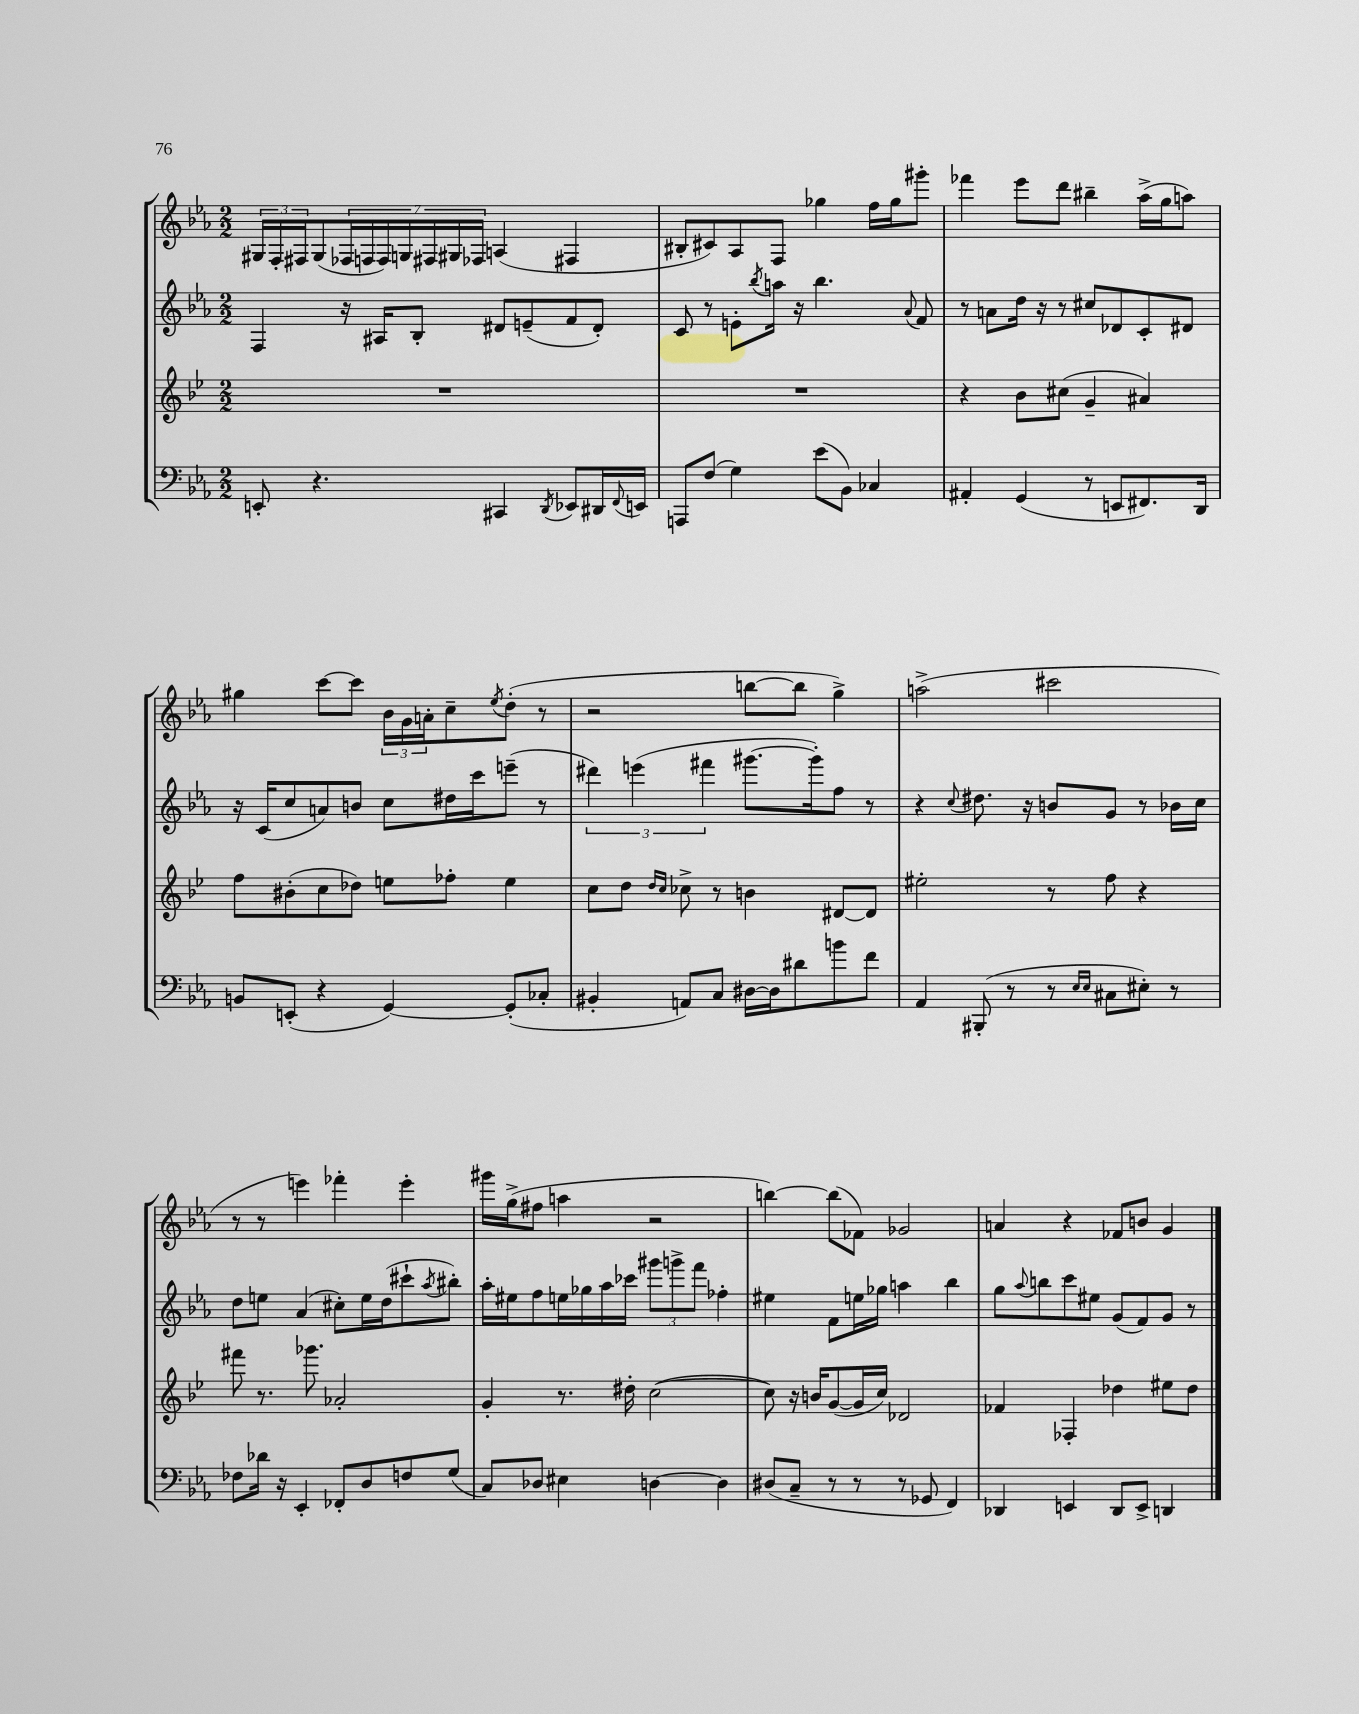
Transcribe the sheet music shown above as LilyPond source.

<<
\new StaffGroup <<
\new Staff = "s0" {
    \clef treble \key ees \major \numericTimeSignature \time 2/2
    \tuplet 3/2 { gis16 f16-. fis16 } gis8( \tuplet 7/4 { fes16 f16 f16) g16 fis16 gis16 fes16 } a4( fis4 |
    bis8-. cis'8) aes8 f8 ges''4 f''16 ges''16 gis'''8-. |
    fes'''4 ees'''8 d'''8 bis''4-- aes''16->( g''16 a''8) |
    gis''4 c'''8~ c'''8 \tuplet 3/2 { bes'16 g'16 a'16-. } c''8-- \acciaccatura { ees''8 } d''8-.( r8 |
    r2 b''8~ b''8 g''4->) |
    a''2->( cis'''2 |
    r8 r8 e'''4) fes'''4-. e'''4-. |
    gis'''16 g''16->( fis''8 a''4 r2 |
    b''4~) b''8( fes'8) ges'2 |
    a'4 r4 fes'8 b'8 g'4 \bar "|." |
}
\new Staff = "s1" {
    \clef treble \key ees \major \numericTimeSignature \time 2/2
    f4 r16 ais16 bes8-. dis'8 e'8--( f'8 dis'8-.) |
    c'8 r8 e'8-. \acciaccatura { bes''8 } a''16 r16 bes''4. \appoggiatura { aes'8 } f'8 |
    r8 a'8 d''16 r16 r8 cis''8 des'8 c'8-. dis'8 |
    r16 c'16( c''8 a'8) b'8 c''8 dis''16 c'''16 e'''8--( r8 |
    \tuplet 3/2 { dis'''4) e'''4( fis'''4 } gis'''8.~ gis'''16-.) f''8 r8 |
    r4 \appoggiatura { c''8 } dis''8. r16 b'8 g'8 r8 bes'16 c''16 |
    d''8 e''8 aes'4( cis''8-.) e''16 d''16( cis'''8-! \acciaccatura { aes''8 } bis''8-.) |
    aes''16-. eis''16 f''8 e''16 ges''16 aes''16 ces'''16 \tuplet 3/2 { gis'''8 g'''8-> f'''8 } fes''4-. |
    eis''4 f'8 e''16 ges''16 a''4 bes''4 |
    g''8 \appoggiatura { aes''8 } b''8 c'''8 eis''8 g'8( f'8) g'8 r8 \bar "|." |
}
\new Staff = "s2" {
    \clef treble \key bes \major \numericTimeSignature \time 2/2
    R1 |
    R1 |
    r4 bes'8 cis''8( g'4-- ais'4) |
    f''8 bis'8-.( c''8 des''8) e''8 fes''8-. e''4 |
    c''8 d''8 \grace { d''16 c''16 } ces''8-> r8 b'4 dis'8~ dis'8 |
    eis''2-. r8 f''8 r4 |
    fis'''8 r8. ges'''8. aes'2-. |
    g'4-. r8. dis''16-. c''2~( |
    c''8) r16 b'16 g'8~( g'16 c''16) des'2 |
    fes'4 fes4-. des''4 eis''8 des''8 \bar "|." |
}
\new Staff = "s3" {
    \clef bass \key ees \major \numericTimeSignature \time 2/2
    e,8-. r4. cis,4 \acciaccatura { d,8 } ees,8 dis,16 \appoggiatura { f,8 } e,16 |
    a,,8 f8( g4) ees'8( bes,8) ces4 |
    ais,4-. g,4( r8 e,8 fis,8.) d,16 |
    b,8 e,8-.( r4 g,4~) g,8-.( ces8-. |
    bis,4-. a,8) c8 dis16~ dis16 dis'8 b'8 f'8 |
    aes,4 bis,,8-.( r8 r8 \grace { ees16 ees16 } cis8 eis8-.) r8 |
    fes8 des'16 r16 ees,4-. fes,8-. d8 f8 g8( |
    c8) des8 eis4 d4~ d4 |
    dis8( c8-- r8 r8 r8 ges,8 f,4) |
    des,4 e,4 des,8 e,8-> d,4 \bar "|." |
}
>>
>>
\layout { \context { \Score \remove "Bar_number_engraver" } }
